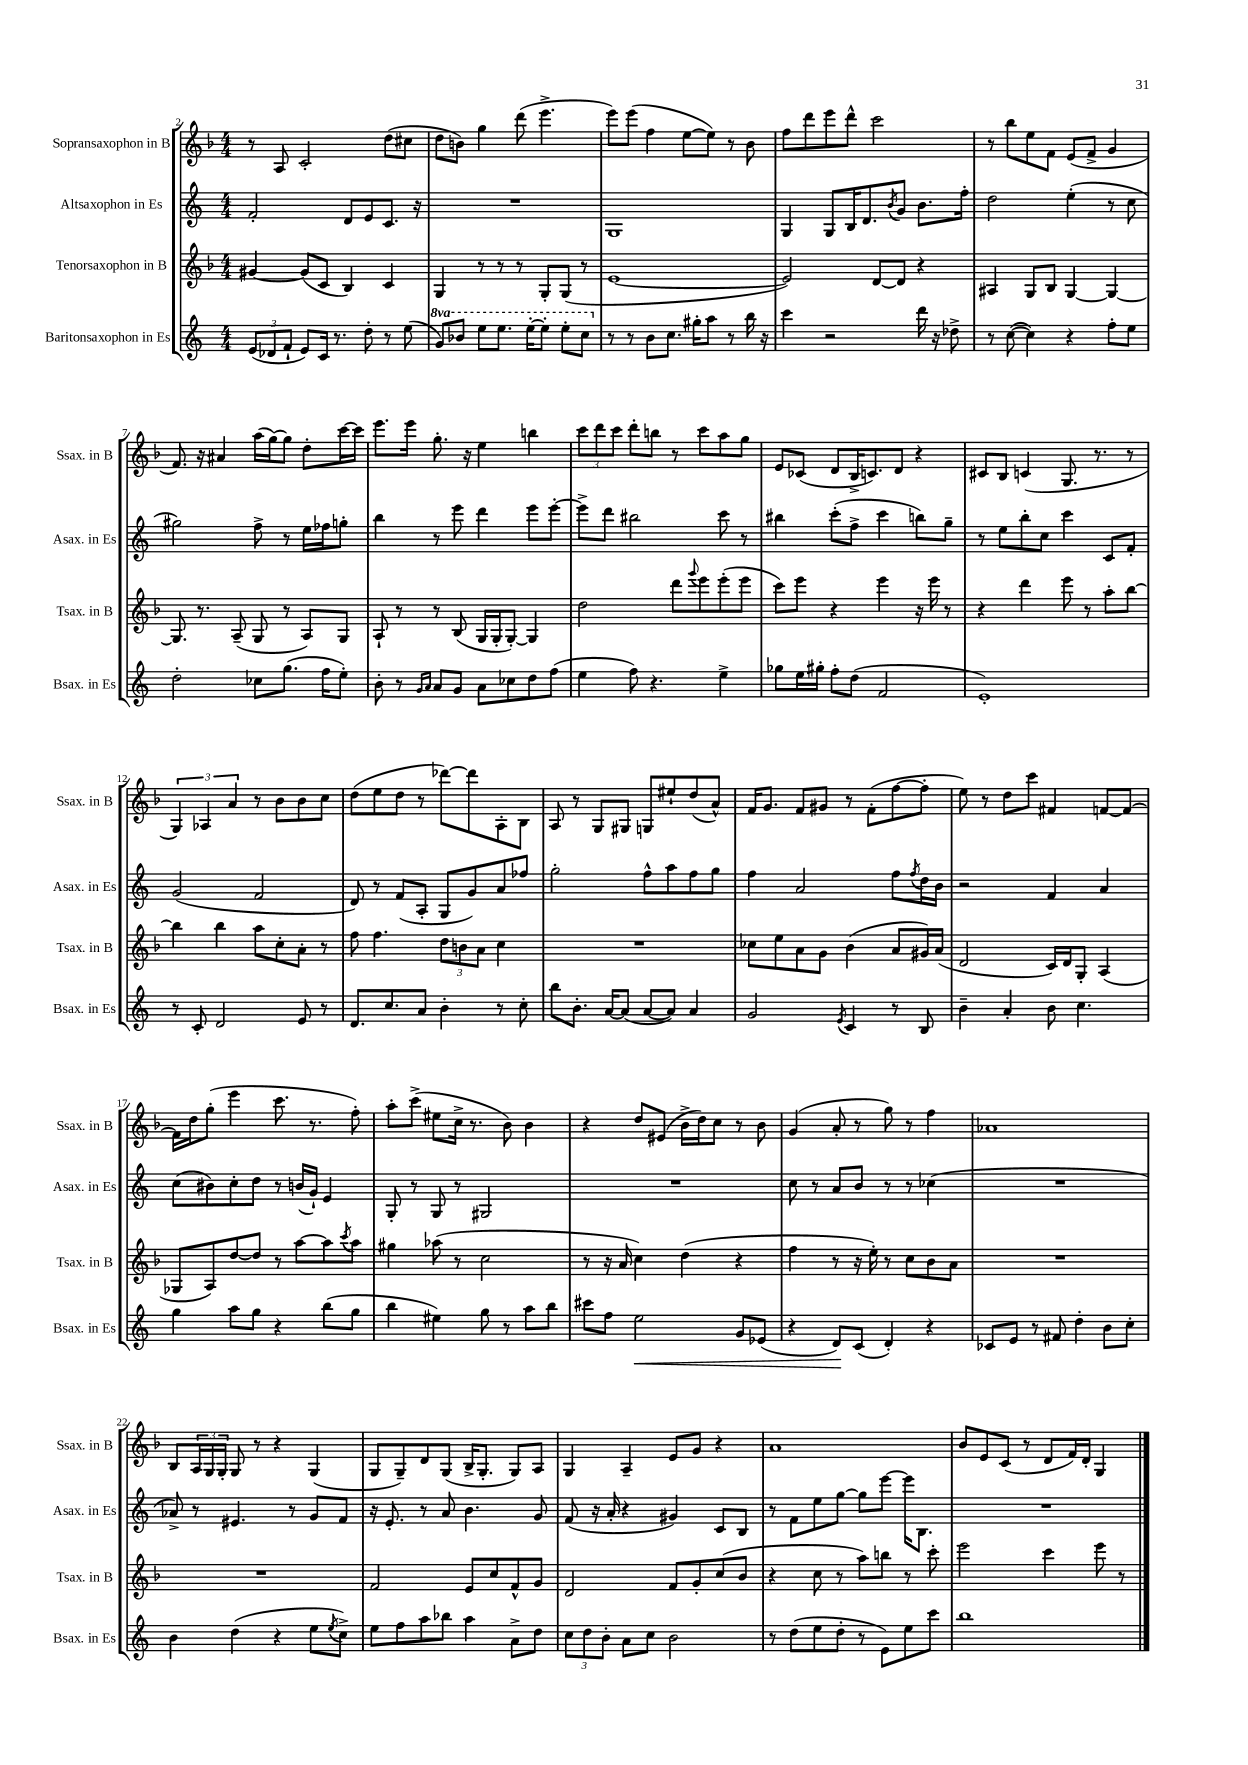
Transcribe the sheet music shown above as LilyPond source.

<<
\new StaffGroup <<
\new Staff = "s0" \with { instrumentName = "Sopransaxophon in B" shortInstrumentName = "Ssax. in B" } {
    \clef treble \key f \major \numericTimeSignature \time 4/4
    r8 a8 c'2-. d''8( cis''8 |
    d''8 b'8) g''4 d'''8( e'''4.-> |
    e'''8) e'''8( f''4 e''8~ e''8) r8 bes'8 |
    f''8 d'''8 e'''8 d'''8-^ c'''2 |
    r8 bes''8 e''8 f'8 e'8( f'8-> g'4 |
    f'8.) r16 ais'4 a''16( g''16~) g''8 d''8-. c'''16~ c'''16 |
    e'''8. e'''16 g''8.-. r16 e''4 b''4 |
    \tuplet 3/2 { c'''8 d'''8 c'''8 } d'''8-. b''8 r8 c'''8 a''8 g''8 |
    e'8 ces'8( d'8 bes16-> c'8.) d'8 r4 |
    cis'8 bes8 c'4( g8. r8. r8 |
    \tuplet 3/2 { g4) aes4 a'4 } r8 bes'8 bes'8 c''8 |
    d''8( e''8 d''8 r8 des'''8~) des'''8 a8-. bes8 |
    a8 r8 g8 gis8 g8 eis''8-! d''8( a'8-^) |
    f'16 g'8. f'8 gis'8 r8 f'8-.( f''8~ f''8-. |
    e''8) r8 d''8 c'''8 fis'4 f'8~ f'8~ |
    f'16 d''16 g''8-.( e'''4 c'''8. r8. f''8-.) |
    a''8-. c'''8->( eis''8 c''16-> r8. bes'8) bes'4 |
    r4 d''8 eis'8( bes'16-> d''16) c''8 r8 bes'8 |
    g'4( a'8-. r8 g''8) r8 f''4 |
    aes'1 |
    bes8 \tuplet 3/2 { a16 g16 g16-. } g8 r8 r4 g4( |
    g8 g8--) d'8 g8( bes16-> g8.-. g8) a8 |
    g4 a4-- e'8 g'8 r4 |
    a'1 |
    bes'8 e'8 c'8( r8 d'8 f'16) d'16-. g4 \bar "|." |
}
\new Staff = "s1" \with { instrumentName = "Altsaxophon in Es" shortInstrumentName = "Asax. in Es" } {
    \clef treble \key c \major \numericTimeSignature \time 4/4
    f'2-. d'8 e'8 c'8. r16 |
    R1 |
    g1 |
    g4 g8 b16 d'8. \acciaccatura { b'8 } g'8 b'8. f''16-. |
    d''2 e''4-.( r8 c''8 |
    gis''2) f''8-> r8 e''16 fes''16 g''8-. |
    b''4 r8 e'''8 d'''4 e'''8 e'''8~-. |
    e'''8-> d'''8 bis''2 c'''8 r8 |
    bis''4 c'''8-.( f''8-> c'''4 b''8) g''8-- |
    r8 e''8 b''8-. c''8 c'''4 c'8 f'8-. |
    g'2( f'2 |
    d'8) r8 f'8( a8-. g8 g'8) a'8 fes''8 |
    g''2-. f''8-^ a''8 f''8 g''8 |
    f''4 a'2 f''8 \acciaccatura { f''8 } d''16 b'16 |
    r2 f'4 a'4 |
    c''8( bis'8) c''8-. d''8 r8 b'16( g'16-!) e'4 |
    g8-. r8 g8 r8 gis2 |
    R1 |
    c''8 r8 a'8 b'8 r8 r8 ces''4( |
    R1 |
    aes'8->) r8 eis'4. r8 g'8 f'8 |
    r16 e'8.-. r8 a'8 b'4. g'8 |
    f'8( r16 a'16-. r4 gis'4) c'8 b8 |
    r8 f'8 e''8 g''8~ g''8 e'''8~ e'''16 b8. |
    R1 \bar "|." |
}
\new Staff = "s2" \with { instrumentName = "Tenorsaxophon in B" shortInstrumentName = "Tsax. in B" } {
    \clef treble \key f \major \numericTimeSignature \time 4/4
    gis'4~ gis'8( c'8 bes4) c'4 |
    g4 r8 r8 r8 g8-. g8( r8 |
    e'1~ |
    e'2) d'8~ d'8 r4 |
    ais4 g8 bes8 g4~ g4~ |
    g8. r8. a8--( g8 r8 a8) g8 |
    a8-! r8 r8 bes8( g16 g16-. g8~-.) g4 |
    d''2 d'''8 \appoggiatura { g'''8 } e'''8 e'''8-.( e'''8 |
    c'''8) e'''8 r4 e'''4 r16 e'''16 r8 |
    r4 d'''4 e'''8 r8 a''8-. bes''8~ |
    bes''4 bes''4 a''8 c''8-. a'8-. r8 |
    f''8 f''4. \tuplet 3/2 { d''8 b'8 a'8 } c''4 |
    R1 |
    ces''8 e''8 a'8 g'8 bes'4( a'8 gis'16) a'16( |
    d'2 c'16) d'16 g8-. a4( |
    ges8 a8) d''8~ d''8 r8 a''8~ a''8 \acciaccatura { c'''8 } a''8 |
    gis''4 aes''8( r8 c''2 |
    r8 r16 a'16 c''4) d''4( r4 |
    f''4 r8 r16 e''16-.) r8 c''8 bes'8 a'8 |
    R1 |
    R1 |
    f'2 e'8 c''8 f'8-^ g'8 |
    d'2 f'8 g'8-. c''8( bes'8 |
    r4 c''8 r8 a''8) b''8 r8 c'''8-. |
    e'''2 c'''4 e'''8 r8 \bar "|." |
}
\new Staff = "s3" \with { instrumentName = "Baritonsaxophon in Es" shortInstrumentName = "Bsax. in Es" } {
    \clef treble \key c \major \numericTimeSignature \time 4/4 \set Staff.ottavationMarkups = #ottavation-simple-ordinals
    \tuplet 3/2 { e'8( des'8 f'8-! } e'8) c'16 r8. d''8-. r8 e''8( |
    \ottava #1 g''8) bes''8 e'''8 e'''8. e'''16~-. e'''8-. e'''8-. c'''8 \ottava #0 |
    r8 r8 b'8 c''8. gis''16-. a''8 r8 b''16 r16 |
    c'''4 r2 d'''16 r16 des''8-> |
    r8 c''8~( c''4) r4 f''8-. e''8 |
    d''2-. ces''8 g''8.( f''16 e''8-.) |
    b'8-. r8 \grace { g'16 a'16 } a'8 g'8 a'8 ces''8 d''8 f''8( |
    e''4 f''8) r4. e''4-> |
    ges''8 e''16 gis''16-. f''8-. d''8( f'2 |
    e'1-.) |
    r8 c'8-. d'2 e'8 r8 |
    d'8. c''8. a'8 b'4-. r8 c''8-. |
    b''8 b'8.-. a'16~ a'8( a'8~ a'8) a'4 |
    g'2 \acciaccatura { e'8 } c'4 r8 b8 |
    b'4-- a'4-. b'8 c''4. |
    g''4 a''8 g''8 r4 b''8( g''8 |
    b''4 eis''4) g''8 r8 a''8 b''8 |
    cis'''8 f''8 e''2\< g'8 ees'8( |
    r4 d'8\!) c'8( d'4-.) r4 |
    ces'8 e'8 r8 fis'8 d''4-. b'8 c''8-. |
    b'4 d''4( r4 e''8 \acciaccatura { e''8 } c''8->) |
    e''8 f''8 a''8 bes''8 a''4 a'8-> d''8 |
    \tuplet 3/2 { c''8 d''8 b'8-. } a'8 c''8 b'2 |
    r8 d''8( e''8 d''8-. r8 e'8) e''8 c'''8 |
    b''1 \bar "|." |
}
>>
>>
\layout { \context { \Score currentBarNumber = #2 } }
